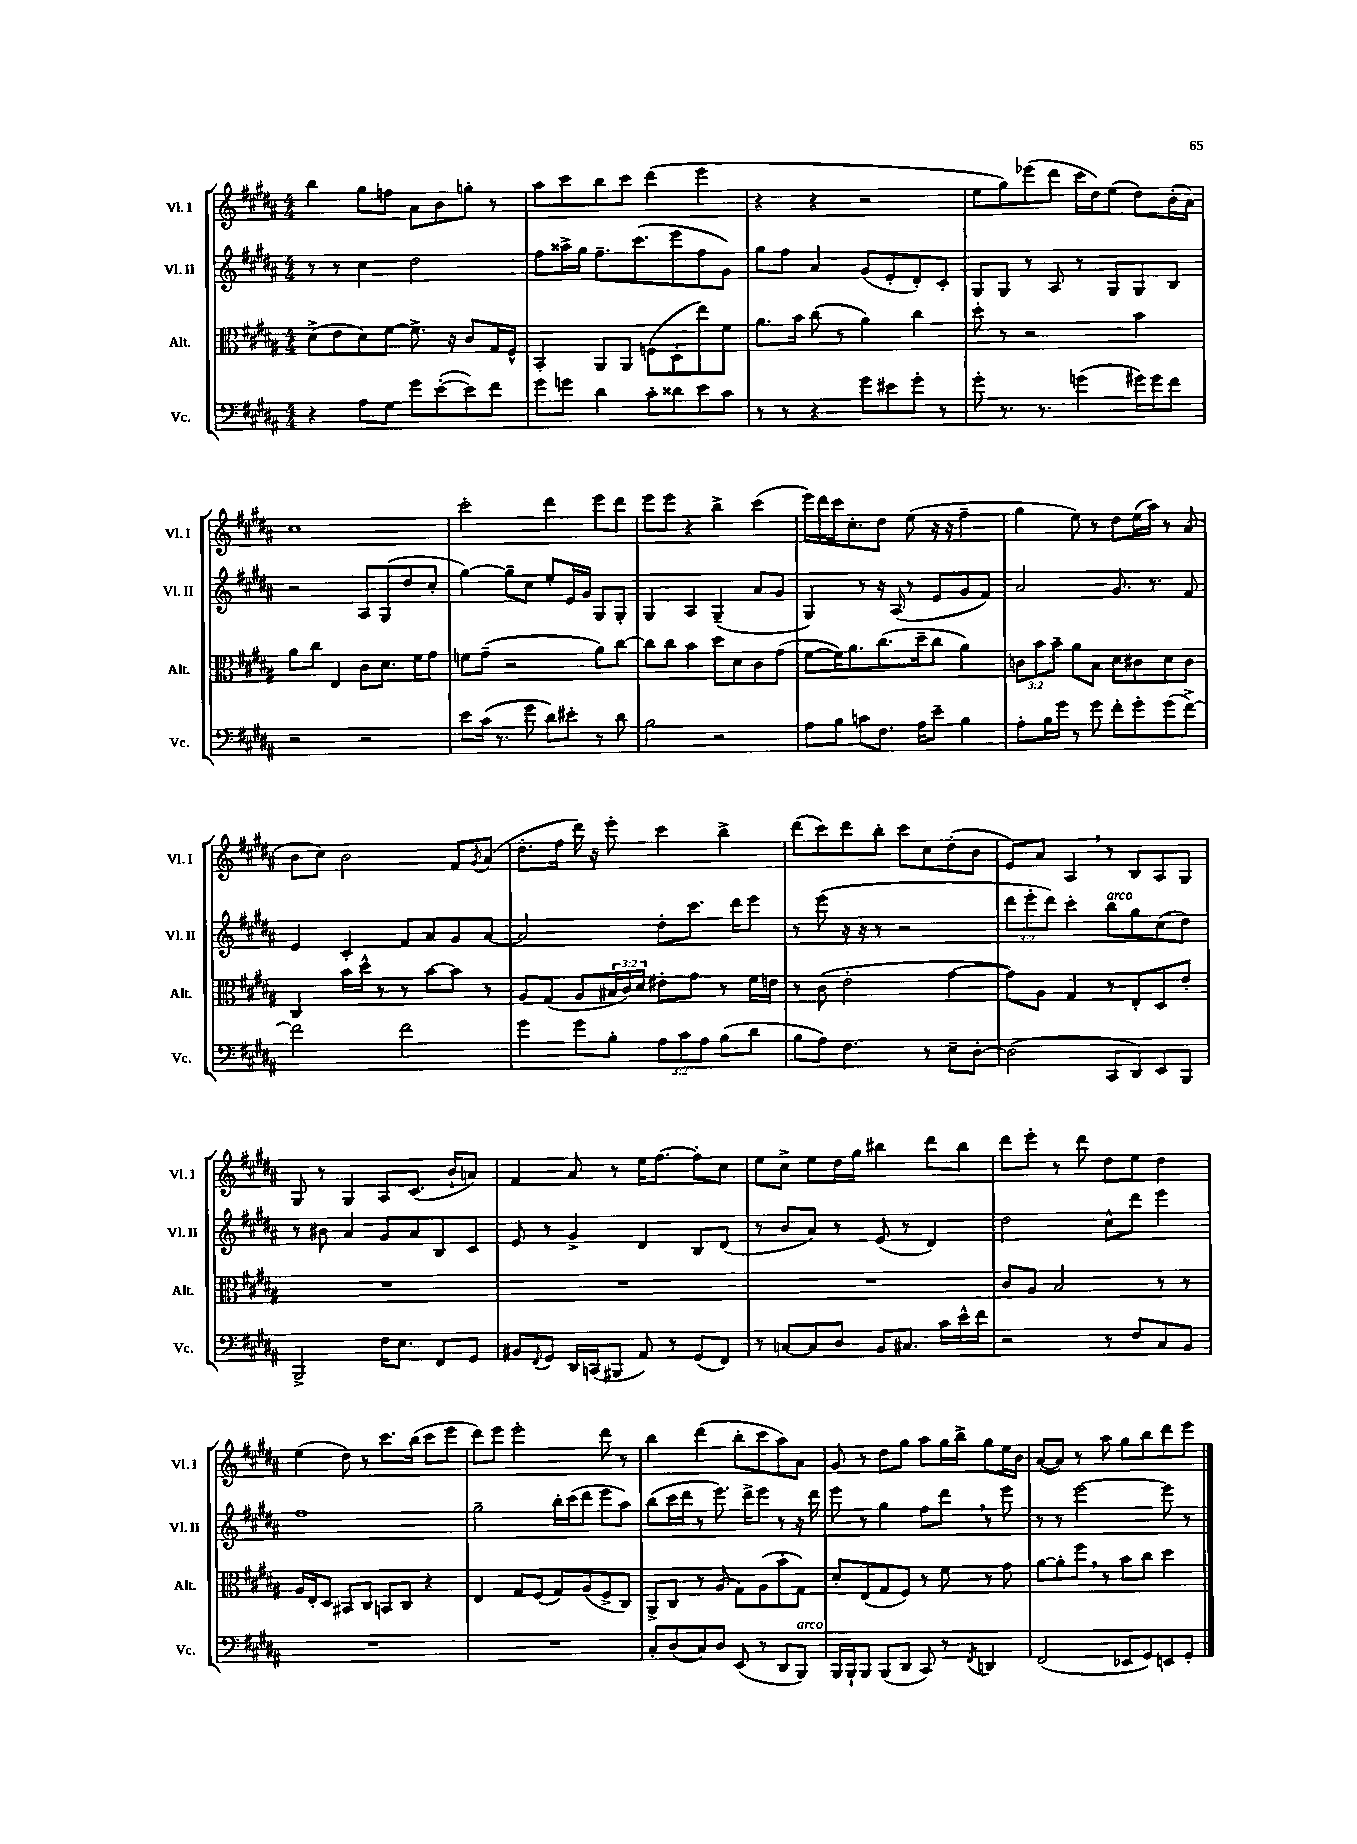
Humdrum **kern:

**kern	**kern	**kern	**kern
*staff4	*staff3	*staff2	*staff1
*clefF4	*clefC3	*clefG2	*clefG2
*k[f#c#g#d#a#]	*k[f#c#g#d#a#]	*k[f#c#g#d#a#]	*k[f#c#g#d#a#]
*M4/4	*M4/4	*M4/4	*M4/4
4r	(8d#^	8r	4bb
.	8e	8r	.
8A#	8d#)	4cc#	8gg#
8G#	[8f#	.	8ff
8g#	8.f#^]	2dd#	8a#
([8e'	.	.	8b
.	16r	.	.
8e])	8c#	.	8gg'
8f#	16G#	.	8r
.	16F#^^	.	.
=	=	=	=
8g#	4BB'	8ff#	8aa#
8g	.	16aa##^	8ccc#
.	.	16gg#	.
4d#	8AA#	8.ff#~	8bb
.	8AA#	.	8ccc#
.	.	(8.ccc#	.
8c#'	(8F	.	(4ddd#
8d##	8D#'	8eee	.
8e	8ee)	8ff#	4eee
8c#	8f#	8g#)	.
=	=	=	=
8r	8.a#	8gg#	4r
8r	.	8ff#	.
.	16b	.	.
4r	(8cc#	4a#	4r
.	8r	.	.
8g#	4a#)	(8g#	2r
8e#	.	8e'	.
8g#'	4cc#	8d#')	.
8r	.	8c#'	.
=	=	=	=
8g#'	8dd#'	8G#	8ee
8.r	8r	8G#	8gg#)
.	2r	8r	(8eee-
8.r	.	.	.
.	.	8A#	8ddd#
(4g	.	8r	16ccc#
.	.	.	16dd#)
.	.	8G#	(8ee
16g#)	4b	8G#	8dd#)
16g#	.	.	.
8f#	.	8B	(16b'
.	.	.	16a#)
=	=	=	=
2r	8a#	2r	1cc#
.	8cc#	.	.
.	4E	.	.
2r	8c#	8A#	.
.	8.d#	(8G#	.
.	.	8dd#	.
.	16f#	.	.
.	8g#	8cc#'	.
=	=	=	=
8e	8f	[4gg#)	2ccc#'
(16c#	(8g#~	.	.
8.r	.	.	.
.	2r	8gg#~]	.
8g#	.	8cc#	.
8d#)	.	8ee'	4ddd#
8e#'	.	16e	.
.	.	16g#	.
8r	8a#)	8G#	8eee
8d#	[8cc#	8G#'	8ddd#
=	=	=	=
2B	8cc#]	4G#	8eee
.	8cc#	.	8eee
.	4b	4A#	4r
2r	8dd#	(4G#~	4bb^
.	8d#	.	.
.	8c#	8a#	(4ccc#
.	(8g#	8g#	.
=	=	=	=
8A#	[8f#	4G#)	16eee)
.	.	.	16ddd#
8B	16f#])	.	16ccc#
.	8.a#	.	8.cc#'
8c	.	8r	.
8.F#	(8.cc#	16r	8dd#
.	.	(16A#	.
.	.	8r	(8ee
16A#	16dd#~	.	.
8e~	8cc#	8e	16r
.	.	.	16r
4B	4a#)	8g#	4ff#~
.	.	8f#)	.
=	=	=	=
8A#'	12c	2a#	4gg#
.	12b	.	.
16B	.	.	.
.	12b~	.	.
16g#	.	.	.
8r	8a#	.	8ee)
8g#	8B	.	8r
8f#'	8d#	8.g#	8dd#
8g#'	8c#	.	(16ee
.	.	8.r	16aa#)
(8g#	8d#	.	8r
[8f#^)	8c#	8f#	(8a#
=	=	=	=
2f#]	4C#	4e	8b
.	.	.	8cc#)
.	16b	4c#'	2b
.	16dd#^^	.	.
.	8r	.	.
2f#	8r	8f#	.
.	[8b	8a#	.
.	8b]	8g#	8f#
.	.	.	8qg#
.	8r	[8a#	(8a#
=	=	=	=
4g#	8A#	2a#]	8.dd#'
.	(8G#	.	.
.	.	.	16ff#
8g#	8A#	.	16ddd#)
.	.	.	16r
8B'	24B#	.	8eee'
.	24c#)	.	.
.	24d#	.	.
12A#	8e#'	8dd#'	4ccc#
12c#	.	.	.
.	8g#	8.ccc#	.
12A#	.	.	.
(8B	8r	.	4bb^
.	.	16ddd#	.
8d#	16f#	8eee	.
.	16e	.	.
=	=	=	=
8B	8r	8r	(8ddd#
8A#)	(8c#	(8eee	8ccc#)
4.F#	2e'	16r	8ddd#
.	.	16r	.
.	.	8r	8bb'
.	.	2r	8ccc#
8r	.	.	8cc#
8E~	[4g#	.	(8dd#'
[8D#'	.	.	8b
=	=	=	=
(2D#]	8g#])	12ddd#	8e)
.	.	12eee'	.
.	8A#	.	8a#
.	.	12ddd#)	.
.	4G#	4ccc#'	4A#
8CC#	8r	8bb	8r
8DD#)	8E'	8gg#	8B
8EE	8D#	(8cc#	8A#
8BBB	8e'	8dd#)	8G#
=	=	=	=
2BBB^	1r	8r	8G#
.	.	8b#	8r
.	.	4a#	4G#
16F#	.	8g#	8A#
8.E	.	.	.
.	.	8a#	(8.c#
8FF#	.	8B	.
.	.	.	16b`
8GG#	.	8c#	8a)
=	=	=	=
8BB#	1r	8e	4f#
8qqFF#	.	.	.
8GG#	.	8r	.
16DD#	.	4g#^	8a#
(16CC	.	.	.
8BBB#	.	.	8r
8AA#)	.	4d#	16ee
.	.	.	[8.ff#
8r	.	.	.
(8GG#	.	8B	8ff#']
8FF#)	.	(8d#	8cc#
=	=	=	=
8r	1r	8r	8ee
[8C	.	8b	8cc#^
8C]	.	8a#)	8ee
8D#	.	8r	16dd#
.	.	.	16gg#
8BB	.	(8e	4bb#
8.C#	.	8r	.
.	.	4d#)	8ddd#
16c#	.	.	.
16e^^	.	.	8bb#
16f#	.	.	.
=	=	=	=
2r	8c#	2dd#	8ddd#
.	8A#	.	8eee'
.	2B	.	8r
.	.	.	8ddd#
8r	.	8cc#^^	8dd#
8F#	.	8ddd#	8ee
8C#	8r	4eee	4dd#
8BB	8r	.	.
=	=	=	=
1r	16A#	1ff#	(4ee
.	16E'	.	.
.	8D#	.	.
.	8BB#	.	8dd#)
.	8C#	.	8r
.	8BB	.	8.ccc#
.	8C#	.	.
.	.	.	(16bb
.	4r	.	8ccc#
.	.	.	8eee
=	=	=	=
1r	4E	2gg#~	8ddd#)
.	.	.	8eee
.	8G#	.	2eee'
.	(8F#	.	.
.	8G#)	16bb'	.
.	.	(16ccc#	.
.	(8A#	8ddd#	.
.	8F#^	8eee	8ddd#
.	8C#)	8aa#)	8r
=	=	=	=
8C#'	8AA#^	(8bb	4bb
(8D#	8C#	16ccc#	.
.	.	16ddd#	.
8C#)	8r	8r	(4ddd#
8D#	(8A#	8.eee)	.
(8EE	8G#)	.	8bb'
.	.	16ddd#^	.
8r	(8A#	8eee	8ccc#
8DD#	8b'	8r	8aa#)
8BBB)	8G#)	16r	8a#
.	.	16ddd#	.
=	=	=	=
16BBB	8d#'	8eee	8g#
16BBB`	.	.	.
8BBB	(8E	8r	8r
(8BBB	8G#	4gg#	8dd#
8DD#	8F#)	.	8gg#
8CC#)	8r	8ff#	8aa#
8r	8f#	8ddd#	16gg#
.	.	.	16bb^
8qFF#	.	.	.
4DD	8r	8r	8gg#
.	8g#	8eee	16ee
.	.	.	16b
=	=	=	=
(2FF#	[8a#	8r	([8a#
.	8a#']	8r	8a#])
.	8ff#	[2eee	8r
.	8r	.	8aa#
8EE-	8b	.	8gg#
8GG#)	8cc#	.	8bb
8EE	4dd#	8eee]	8ddd#
8GG#'	.	8r	8eee
==	==	==	==
*-	*-	*-	*-
